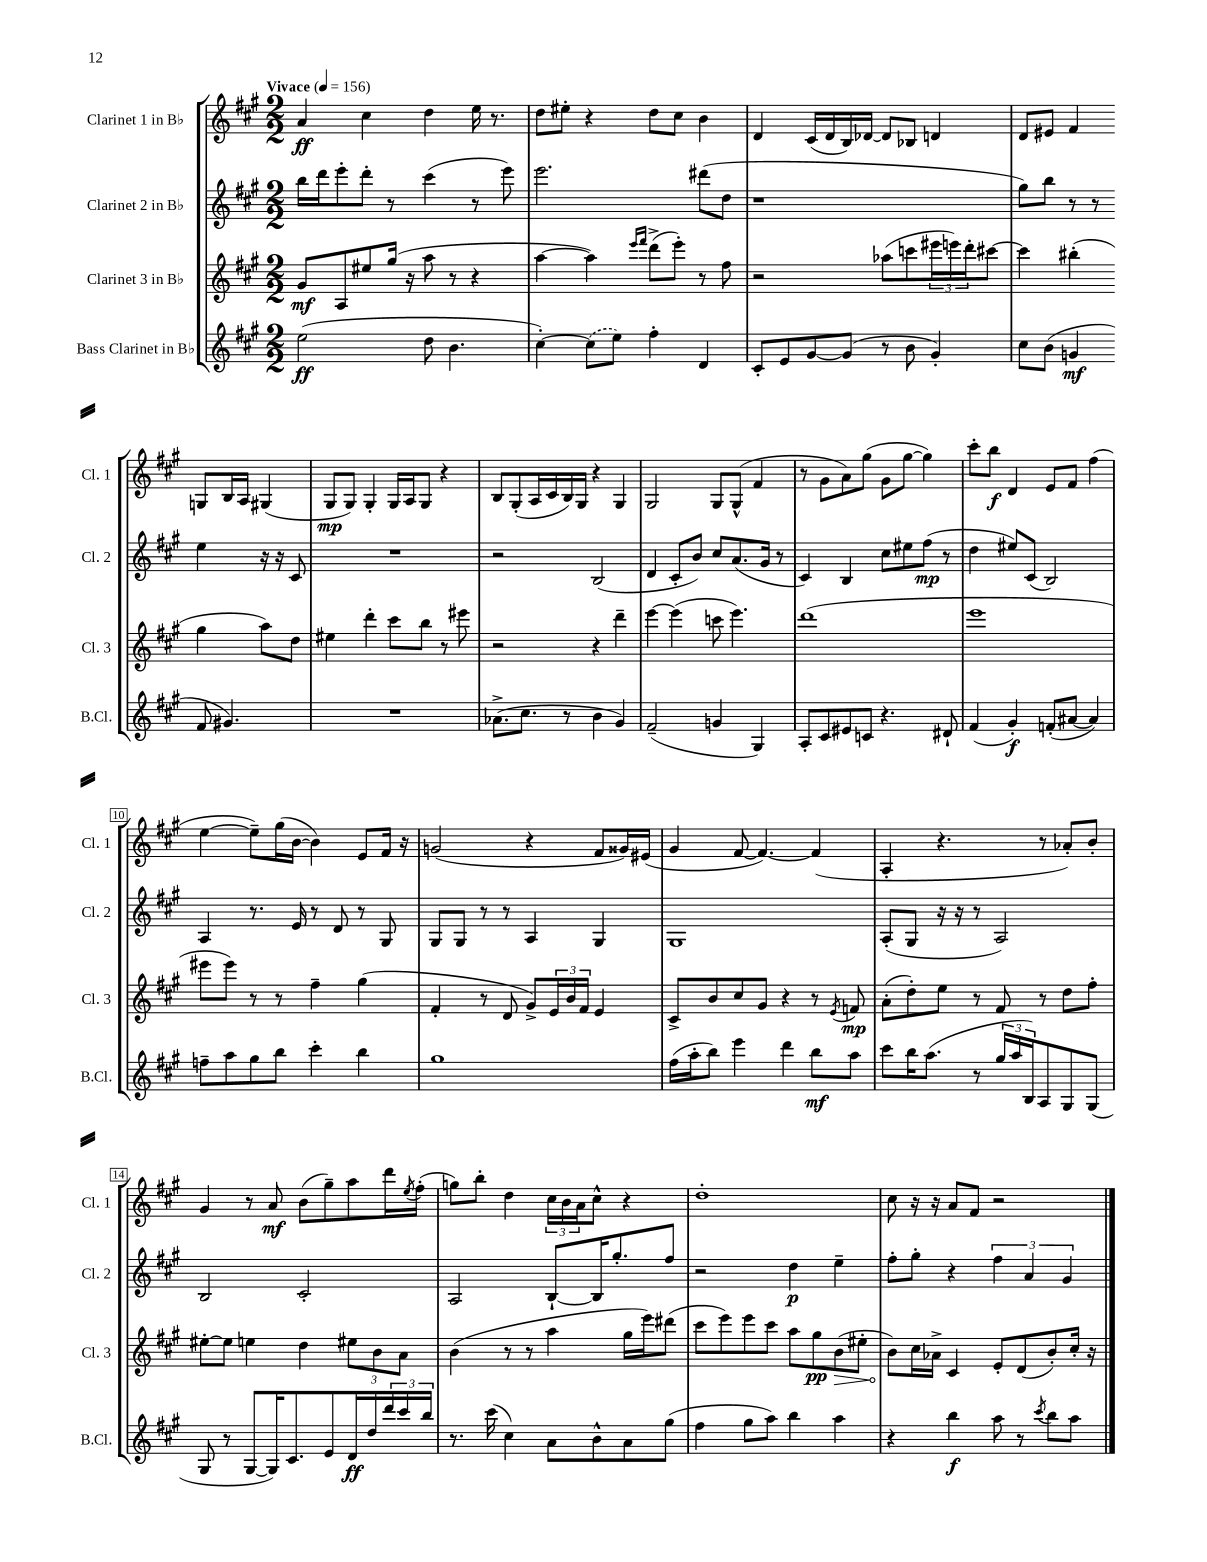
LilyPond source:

<<
\new StaffGroup <<
\new Staff = "s0" \with { instrumentName = "Clarinet 1 in Bb" shortInstrumentName = "Cl. 1" } {
    \clef treble \key a \major \numericTimeSignature \time 2/2 \tempo "Vivace" 4 = 156
    a'4\ff cis''4 d''4 e''16 r8. |
    d''8 eis''8-. r4 d''8 cis''8 b'4 |
    d'4 cis'16( d'16 b16) des'16~ des'8 bes8 d'4 |
    d'8 eis'8 fis'4 g8 b16 a16 gis4( |
    gis8\mp gis8) gis4-. gis16 a16 gis8 r4 |
    b8 gis8-.( a16 cis'16 b16) gis16 r4 gis4 |
    gis2 gis8 gis8-^( fis'4 |
    r8 gis'8 a'8) gis''8( gis'8 gis''8~ gis''4) |
    cis'''8-. b''8\f d'4 e'8 fis'8 fis''4( |
    e''4~ e''8--) gis''16( b'16~ b'4) e'8 fis'16 r16 |
    g'2( r4 fis'8 gisis'16) eis'16( |
    gis'4 fis'8~ fis'4.~) fis'4( |
    a4-. r4. r8 aes'8-.) b'8-. |
    gis'4 r8 a'8\mf b'8( gis''8--) a''8 d'''16 \acciaccatura { e''8 } fis''16-.( |
    g''8) b''8-. d''4 \tuplet 3/2 { cis''16 b'16 a'16 } cis''8-^ r4 |
    d''1-. |
    cis''8 r16 r16 a'8 fis'8 r2 \bar "|." |
}
\new Staff = "s1" \with { instrumentName = "Clarinet 2 in Bb" shortInstrumentName = "Cl. 2" } {
    \clef treble \key a \major \numericTimeSignature \time 2/2
    b''16 d'''16 e'''8-. d'''8-. r8 cis'''4( r8 e'''8) |
    e'''2. dis'''8( d''8 |
    r1 |
    gis''8) b''8 r8 r8 e''4 r16 r16 cis'8 |
    R1 |
    r2 b2( |
    d'4 cis'8-. b'8) cis''8 a'8.( gis'16 r8 |
    cis'4) b4 cis''8 eis''8 fis''8\mp( r8 |
    d''4 eis''8) cis'8( b2) |
    a4 r8. e'16 r8 d'8 r8 gis8 |
    gis8 gis8 r8 r8 a4 gis4 |
    gis1 |
    a8-.( gis8 r16 r16 r8 a2) |
    b2 cis'2-. |
    a2 b8~-! b16 gis''8.-. fis''8 |
    r2 d''4\p e''4-- |
    fis''8-. gis''8-. r4 \tuplet 3/2 { fis''4 a'4 gis'4 } \bar "|." |
}
\new Staff = "s2" \with { instrumentName = "Clarinet 3 in Bb" shortInstrumentName = "Cl. 3" } {
    \clef treble \key a \major \numericTimeSignature \time 2/2
    gis'8\mf a8 eis''8 gis''16( r16 a''8 r8 r4 |
    a''4~ a''4) \grace { e'''16 fis'''16 } d'''8->( e'''8-.) r8 fis''8 |
    r2 aes''8( c'''8 \tuplet 3/2 { eis'''16 e'''16) d'''16-. } cis'''8~ |
    cis'''4 bis''4-.( gis''4 a''8) d''8 |
    eis''4 d'''4-. cis'''8 b''8 r8 eis'''8 |
    r2 r4 d'''4-- |
    e'''4~ e'''4( c'''8 e'''4.) |
    d'''1( |
    e'''1 |
    eis'''8 eis'''8) r8 r8 fis''4-- gis''4( |
    fis'4-. r8 d'8 gis'8->) \tuplet 3/2 { e'16 b'16 fis'16 } e'4 |
    cis'8-> b'8 cis''8 gis'8 r4 r8 \acciaccatura { e'8 } f'8\mp |
    a'8-.( d''8-.) e''8 r8 fis'8 r8 d''8 fis''8-. |
    eis''8~-. eis''8 e''4 d''4 \tuplet 3/2 { eis''8 b'8 a'8 } |
    b'4( r8 r8 a''4 gis''16 e'''16) dis'''8( |
    cis'''8 e'''8) e'''8 cis'''8 a''8 gis''8\pp \once \override Hairpin.circled-tip = ##t b'8\>( eis''8-. |
    b'8\!) cis''16 aes'16-> cis'4 e'8-. d'8( b'8-.) cis''16-. r16 \bar "|." |
}
\new Staff = "s3" \with { instrumentName = "Bass Clarinet in Bb" shortInstrumentName = "B.Cl." } {
    \clef treble \key a \major \numericTimeSignature \time 2/2
    e''2\ff( d''8 b'4. |
    cis''4~-.) \once \slurDashed cis''8( e''8) fis''4-. d'4 |
    cis'8-. e'8 gis'8~ gis'8( r8 b'8 gis'4-.) |
    cis''8 b'8( g'4\mf fis'8 gis'4.) |
    R1 |
    aes'8.->( cis''8. r8 b'4 gis'4) |
    fis'2--( g'4 gis4) |
    a8-. cis'8 eis'8 c'8 r4. dis'8-! |
    fis'4( gis'4-.\f) f'8-.( ais'8~ ais'4) |
    f''8-- a''8 gis''8 b''8 cis'''4-. b''4 |
    gis''1 |
    fis''16( a''16-. b''8) e'''4 d'''4 b''8\mf a''8 |
    cis'''8 b''16 a''8.( r8 \tuplet 3/2 { gis''16 a''16 b16) } a8 gis8 gis8( |
    gis8 r8 gis8~ gis16) cis'8. e'8 d'16\ff d''16 \tuplet 3/2 { d'''16 cis'''16 b''16 } |
    r8. cis'''16( cis''4) a'8 b'8-^ a'8 gis''8( |
    fis''4 gis''8 a''8) b''4 a''4 |
    r4 b''4\f a''8 r8 \acciaccatura { cis'''8 } b''8 a''8 \bar "|." |
}
>>
>>
\layout { \context { \Score \override BarNumber.stencil = #(make-stencil-boxer 0.1 0.3 ly:text-interface::print) } }
